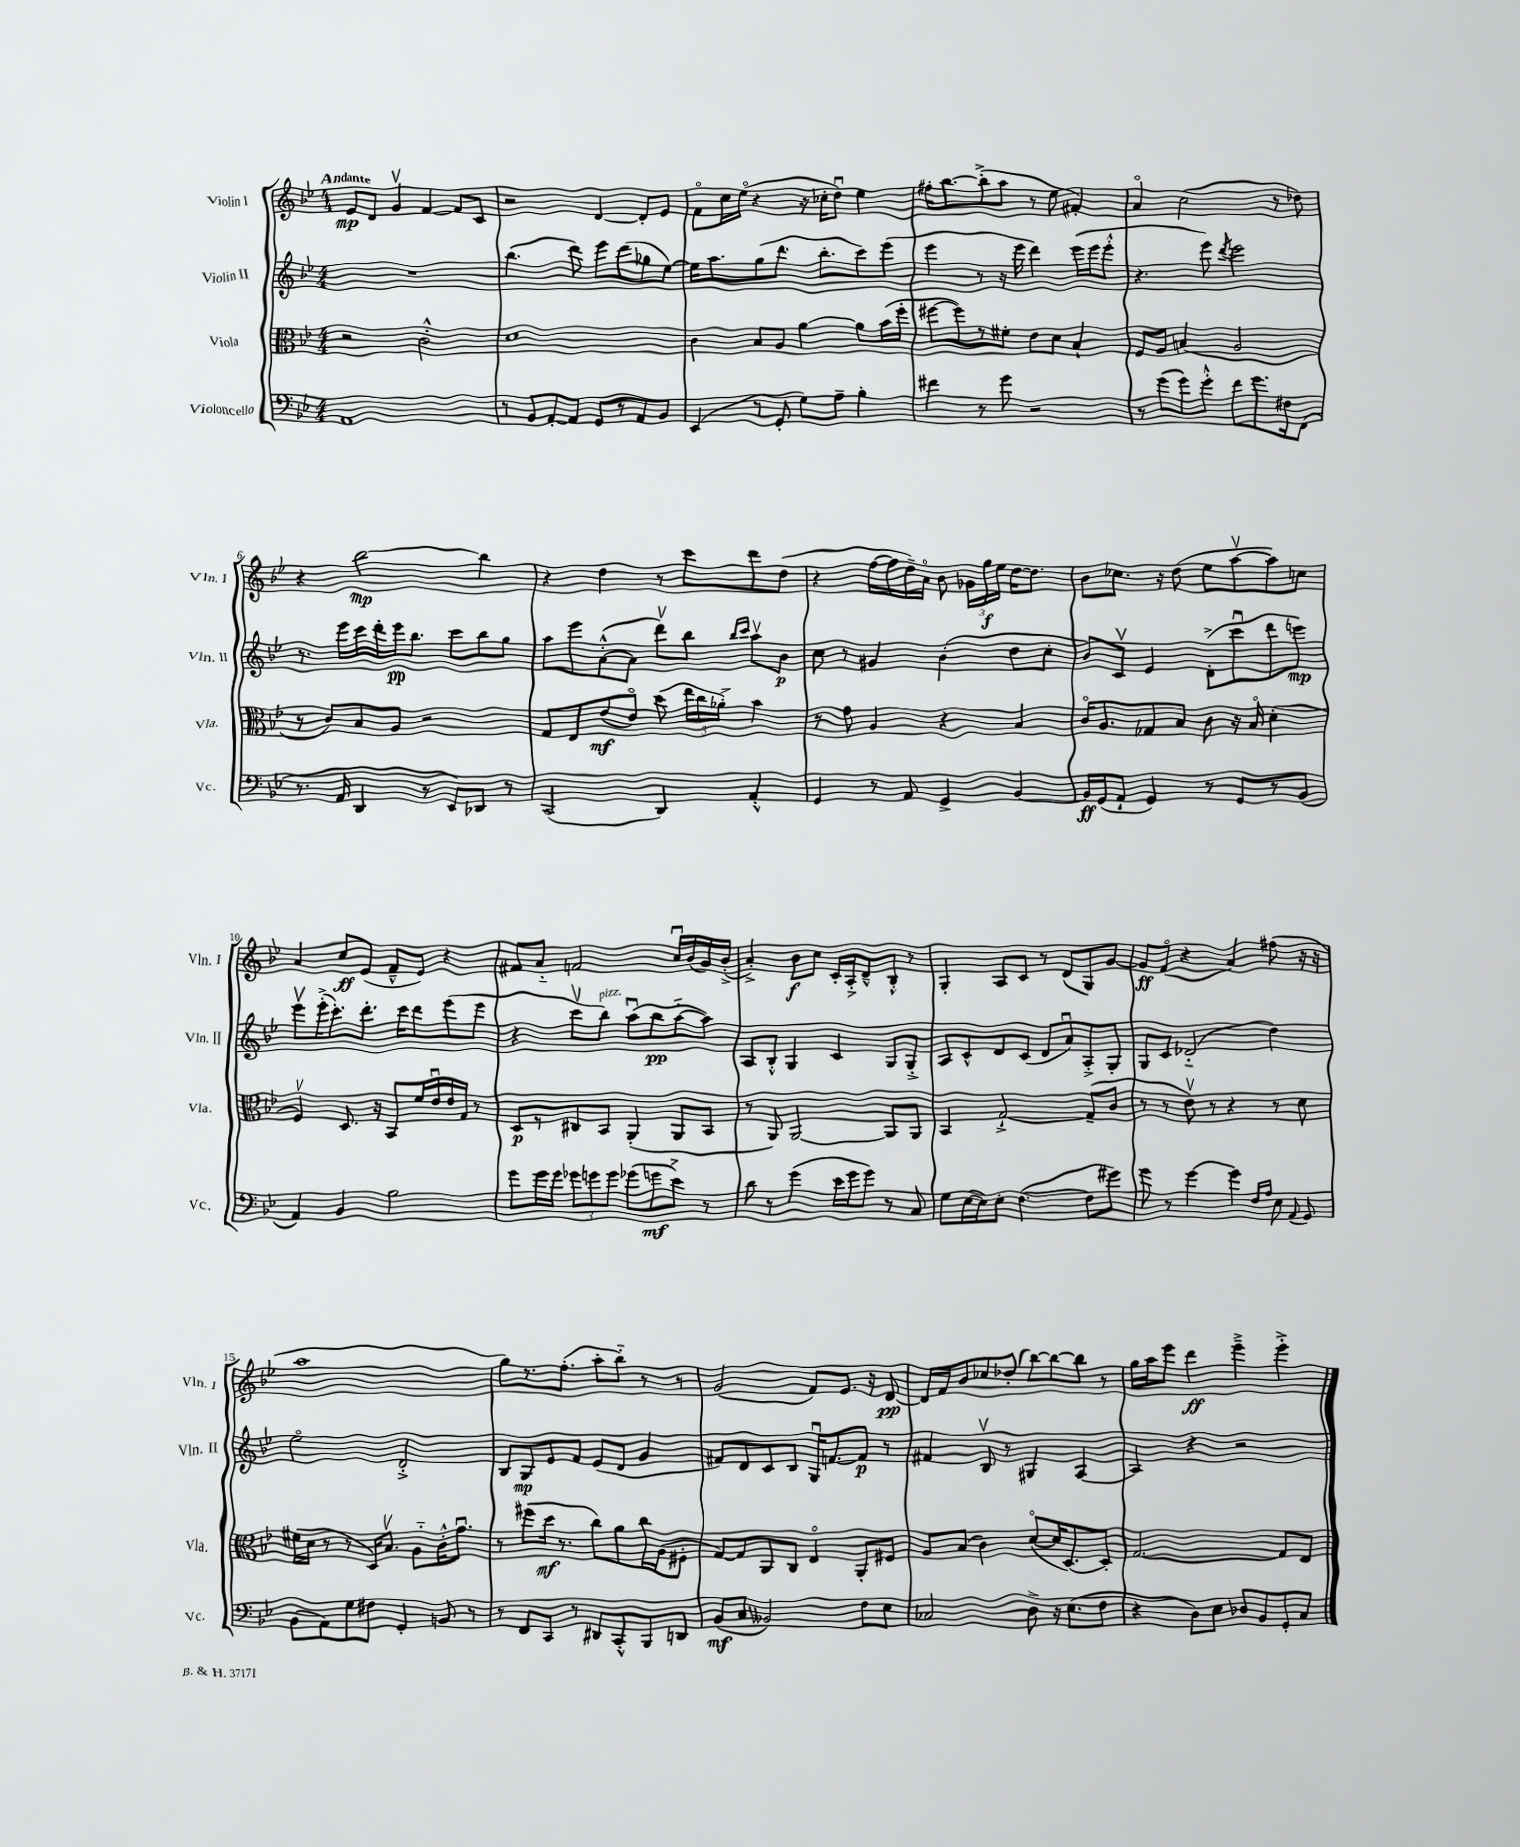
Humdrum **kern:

**kern	**kern	**kern	**kern
*staff4	*staff3	*staff2	*staff1
*clefF4	*clefC3	*clefG2	*clefG2
*k[b-e-]	*k[b-e-]	*k[b-e-]	*k[b-e-]
*M4/4	*M4/4	*M4/4	*M4/4
1AA	2r	1r	8e-
.	.	.	8d
.	.	.	4gv
.	2c'^^	.	[4f
.	.	.	8f]
.	.	.	8c
=	=	=	=
8r	1d	(4.bb-	2r
8BB-	.	.	.
[8AA'	.	.	.
8AA]	.	8ddd)	.
8GG	.	8eee-	[4d
8r	.	(8ddd	.
8AA	.	8gg-	8d']
8BB-	.	[8ee-)	8e-
=	=	=	=
(4EE-	4c	16ee-]	8fo
.	.	8.aa	.
.	.	.	16cc
.	.	.	(16ee-o
8r	8B-	(8gg	4r
8GG'	8A	8.ddd	.
8G)	[4a	.	16r
.	.	8.bb-'	16cc-'
8A~	.	.	8ddu)
4B-'	8a]	8ccc)	4ee-
.	(16b-	(8eee-	.
.	16ff'	.	.
=	=	=	=
4f#	[8ff#	4eee-	16ff#'
.	.	.	[8.bb-
.	8ff#])	.	.
8r	8r	8r	(8bb-'^]
8g	8f#'	16r	8aa
.	.	16eee-	.
2r	8e-	4ddd)	8r
.	8d	.	8ee-
.	4B-`	(16eee-	4f#')
.	.	16eee-	.
.	.	8eee-'^^	.
=	=	=	=
8r	8F	4.r	4ao
(8g	8A	.	.
8g)	(4B	.	(2cc
8g'^^	.	8eee-)	.
.	.	8qddd	.
8f	2A	2eee-	.
8.g	.	.	.
.	.	.	8r
16F#	.	.	.
(8FF	.	.	8dd-)
=	=	=	=
8.r	8r	8.r	4r
.	8c)	.	.
16AA	.	16eee-	.
4DD	8B-	16ccc	[2bb-
.	.	16ddd'	.
.	8A	16eee-	.
.	.	8.bb-	.
8r	2r	.	.
8EE-)	.	8ccc	.
8DD-	.	8bb-	4bb-]
8r	.	8gg	.
=	=	=	=
(2CC	8G	8aa	4r
.	8E-	8eee-	.
.	(8e-	([8a'^^	4dd
.	8e-o)	8a]	.
4DD)	(8dd	8dddv)	8r
.	24ee-	8bb-	8ccc
.	24cc	.	.
.	24a-'^)	.	.
.	.	16qqbb-	.
.	.	16qqccc	.
4AA'^^	4b-	8aav	8ddd
.	.	8b-	(8dd
=	=	=	=
4GG	8r	8cc	4r
.	8g	8r	.
8r	4A	4g#	[16ff
.	.	.	16ff]
8AA	.	.	16dd~)
.	.	.	16ao
4GG^	4r	(4b-'	8b-
.	.	.	24g-
.	.	.	24gg
.	.	.	24ee-
[4BB-	4B-	8dd	[16dd
.	.	.	8.dd]
.	.	8cc'	.
=	=	=	=
16BB-]	16co	8b-)	8b-
(16GG	8.A	.	.
8AA`	.	8cv	8.cc-
4GG)	8G-	4e-	.
.	.	.	16r
.	8B-	.	(8dd
8r	8c	(8d'^	8ee-
8GG	16r	8cccu	[8aav
.	16B-o	.	.
8r	(4d'	8ddd	8aa])
(8BB-	.	8eee)	8cc
=	=	=	=
4AA)	4Fv)	8eee-v	4a
.	.	(16eee-'^	.
.	.	8.ccc')	.
4BB-	8.D	.	8cc
.	.	8.ddd'	(8e-
.	16r	.	.
2B-	8BB-	.	8f~^^
.	.	16ccc	.
.	16f	8ddd	8e-)
.	16e-u	.	.
.	16e-	(8eee-	4r
.	16G	.	.
.	8r	8eee-	.
=	=	=	=
8g	8D	4r	8f#
16g	8r	.	8a'~
16g	.	.	.
12g-	8C#	8cccv	2f
12g	.	.	.
.	8BB-	8bb-)	.
12g	.	.	.
(8g-	(4AA'	(8aau	.
8g	.	8bb-	.
8e-^)	8AA	[8aa'~	16ccu
.	.	.	(16b-
8r	8BB-	8aa])	16g)
.	.	.	(16b-'^
=	=	=	=
8d	8r	8A	4a'^)
8r	8AA)	8B-'^^	.
(4g	[2AA	4G	8b-
.	.	.	8cc
16e-	.	4c	16c'
16g	.	.	16A'^
8g)	.	.	8d~^^
8r	8AA]	8G	8B-'^^
8C	8AA	8G'^	8r
=	=	=	=
8G	4BB-	8A	4G'
([16E-	.	8c^^	.
16E-])	.	.	.
8E-'	[2G`^	8d	8A
([4.F	.	(8c	8c
.	.	8d	8r
.	.	8au)	(8d
8F]	(8G~]	8A'^	8G)
8g#)	8c	8G'	[8g
=	=	=	=
8g	8r	8G	8g]
8r	8r	8c	(8fo
[4g	8e-v)	(2d-'~	4r
.	8r	.	.
4g]	4r	.	4a)
16qqF	.	.	.
16qqA	.	.	.
8E-	8r	4dd)	(8ff#
8qqAA	.	.	.
8GG	8d	.	16r
.	.	.	16r
=	=	=	=
(8BB-	(16f#	2ee-o	1aa
.	16d	.	.
8AA)	8r	.	.
8G	8r	.	.
8F#	16D)	.	.
.	8.B-v	.	.
4GG'	.	2d'^	.
.	8A'~	.	.
8BB	16c'^^	.	.
.	8.gu	.	.
8r	.	.	.
=	=	=	=
8r	8r	8B-	8gg)
8FF	(8ff#	8G	8.r
8CC	16dd	8e-	.
.	8.r	.	(8.ff'
8r	.	8f	.
8DD#	8cc)	(8e-	8aa'
8CC'^^	8a	8d	8bb-'~)
8BBB-	16cc	4g	8r
.	(16A	.	.
8DD	8F#'	.	8r
=	=	=	=
(8BB-	[8G)	8f#)	(2g
8C	8G]	8d	.
2BB--)	8AA	8c	.
.	8C	8B-	.
.	4E-o	16Gu	8f)
.	.	[8.f	.
.	.	.	8.e-
8F	8AA'	8f]	.
.	.	.	16r
8E-	8F#	8r	[8d
=	=	=	=
2C-	8A	4f#	16d]
.	.	.	16f
.	(8B-	.	8b-
.	4c)	8B-v	8cc-
.	.	8r	(8dd-'
8D^	([8do	4G#	[8bb-)
16r	16d]	.	8bb-_
(8.E-	[8.D)	.	.
.	.	[4A	8bb-]
8F	8D']	.	8r
=	=	=	=
4r	[2.G	4A]	16gg
.	.	.	16aa
.	.	.	8eee-
8D)	.	4r	4ddd
8E-	.	.	.
8D-	.	2r	4eee-~^
8BB-	.	.	.
8GG'	8G]	.	4eee-'^
8C	8E-	.	.
==	==	==	==
*-	*-	*-	*-
